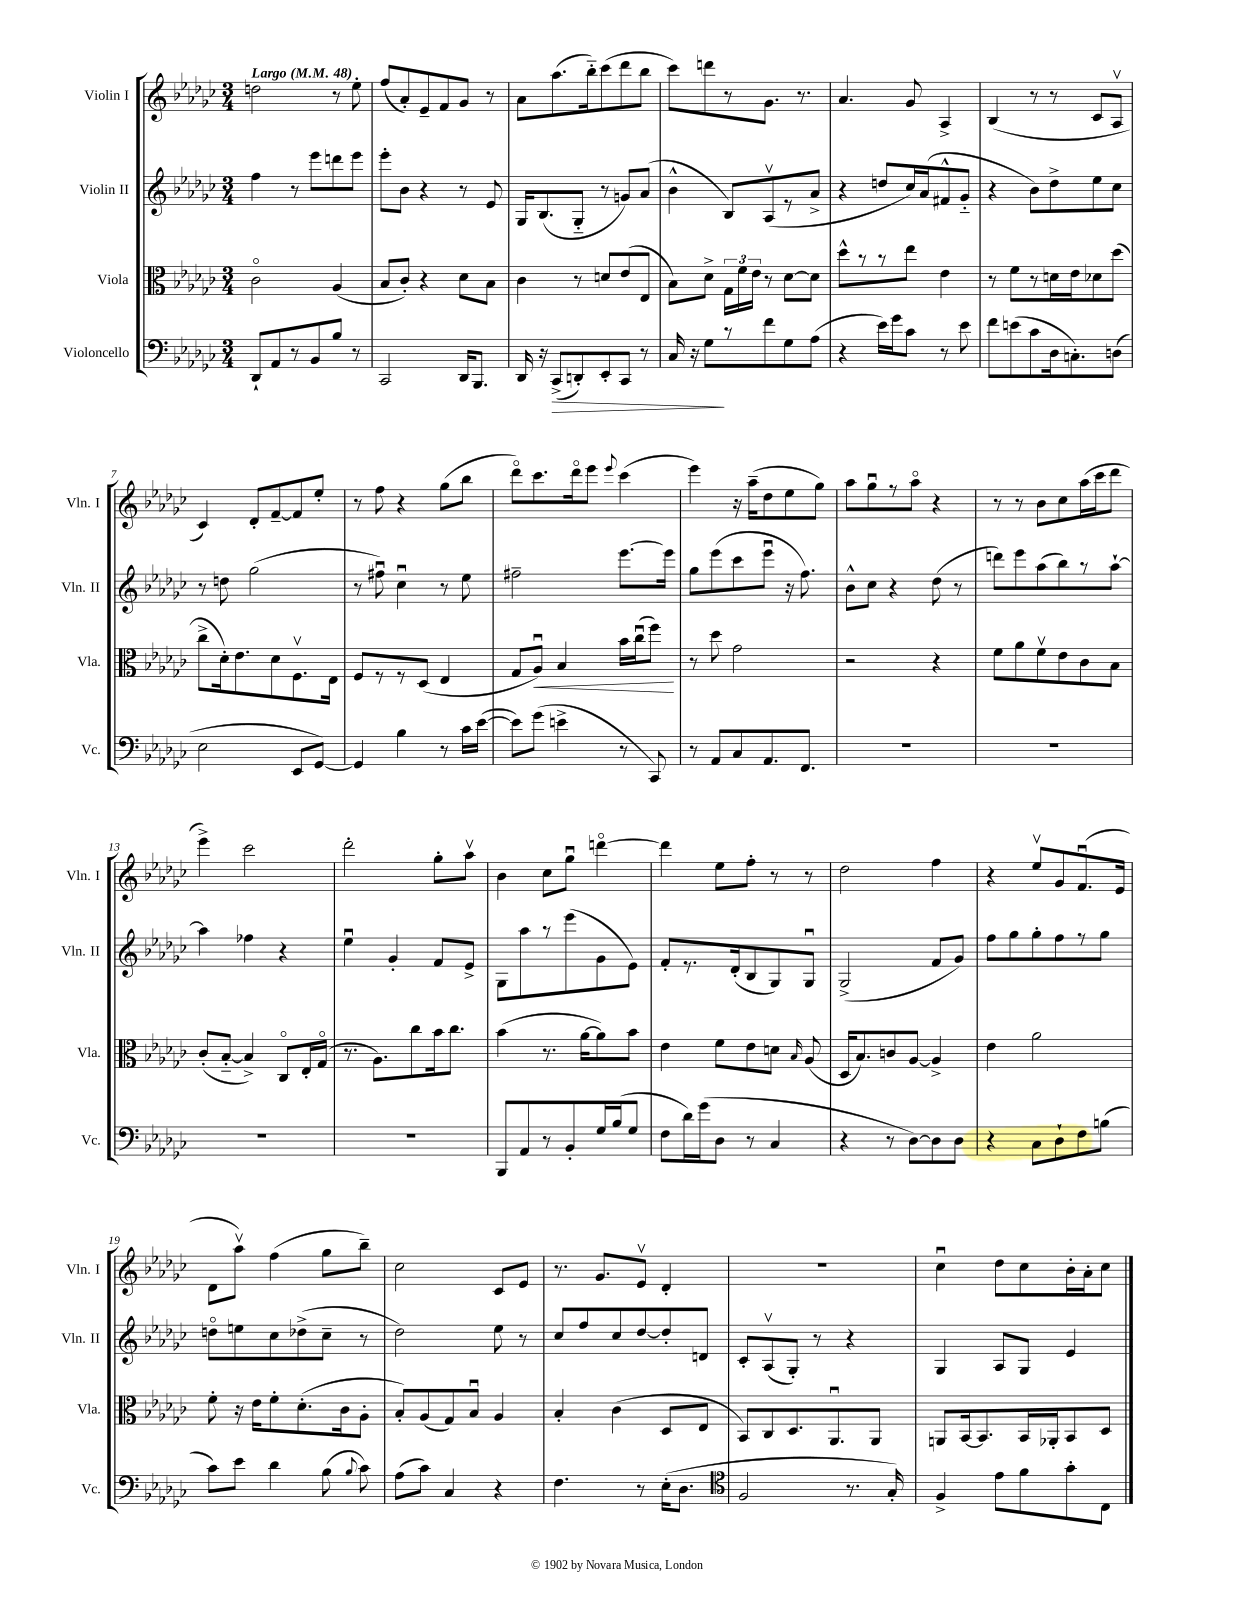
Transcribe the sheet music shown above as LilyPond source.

<<
\new StaffGroup <<
\new Staff = "s0" \with { instrumentName = "Violin I" shortInstrumentName = "Vln. I" } {
    \clef treble \key ges \major \numericTimeSignature \time 3/4 \tempo "Largo" 4 = 48
    \autoBeamOff d''2 r8 ees''8-. |
    f''8[( aes'8-.) ees'8-- f'8 ges'8] r8 |
    aes'8[ aes''8.( bes''16-_) ces'''8( des'''8 bes''8] |
    ces'''8[) d'''8 r8 ges'8.] r8. |
    aes'4. ges'8 aes4-> |
    bes4( r8 r8 ces'8[ aes8]\upbow |
    ces'4) des'8[-. f'8~-- f'8 ees''8]-. |
    r8 f''8 r4 ges''8[( bes''8] |
    des'''8[\flageolet) ces'''8. des'''16\flageolet ees'''8] \appoggiatura { ees'''8 } ces'''4( |
    ees'''4) r16 aes''16[--( des''8 ees''8 ges''8]) |
    aes''8[ ges''8\downbow r8 aes''8]\flageolet r4 |
    r8 r8 bes'8[ ces''8 aes''16( ces'''16 des'''8] |
    ees'''4->) ces'''2 |
    des'''2-. ges''8[-. aes''8]\upbow |
    bes'4 ces''8[ ges''8]\downbow d'''4~\flageolet |
    d'''4 ees''8[ f''8]-. r8 r8 |
    des''2 f''4 |
    r4 ees''8[\upbow ges'8 f'8.\downbow( ees'16] |
    des'8[ aes''8]\upbow) f''4( ges''8[ bes''8]--) |
    ces''2 ces'8[ ees'8] |
    r8. ges'8.[ ees'8]\upbow des'4-. |
    R2. |
    ces''4\downbow des''8[ ces''8 bes'16-. aes'16-. ces''8] \bar "|." |
}
\new Staff = "s1" \with { instrumentName = "Violin II" shortInstrumentName = "Vln. II" } {
    \clef treble \key ges \major \numericTimeSignature \time 3/4
    \autoBeamOff f''4 r8 ees'''8[ d'''8 ees'''8] |
    ees'''8[-. bes'8] r4 r8 ees'8 |
    ges16[ bes8.( ges8]-_ r8 g'8[) aes'8]( |
    bes'4-^ bes8[) aes8\upbow( r8 aes'8]-> |
    r4 d''8[ ces''16) aes'16( fis'8-^ ges'8]-_ |
    r4 bes'8[) des''8-> ees''8 ces''8] |
    r8 d''8 ges''2( |
    r8 fis''8\downbow) ces''4\downbow r8 ees''8 |
    fis''2-- ees'''8.[~ ees'''16] |
    ges''8[ ees'''8( ces'''8 ees'''8]\downbow r16 f''8.) |
    bes'8[-^ ces''8] r4 des''8( r8 |
    d'''8[) ees'''8 aes''8( bes''8) r8 aes''8]~-! |
    aes''4 fes''4 r4 |
    ees''4\downbow ges'4-. f'8[ ees'8]-> |
    ges8[ aes''8 r8 ees'''8( ges'8 ees'8]) |
    f'8[-. r8. des'16-.( bes8 ges8) ges8]\downbow |
    ges2->( f'8[ ges'8]) |
    f''8[ ges''8 ges''8-. f''8 r8 ges''8] |
    d''8[\flageolet e''8 ces''8 des''8->( ces''8]-- r8 |
    des''2) ees''8 r8 |
    ces''8[ f''8 ces''8 des''8~ des''8-. d'8] |
    ces'8[-. aes8\upbow( ges8]-.) r8 r4 |
    ges4 aes8[ ges8] ees'4 \bar "|." |
}
\new Staff = "s2" \with { instrumentName = "Viola" shortInstrumentName = "Vla." } {
    \clef alto \key ges \major \numericTimeSignature \time 3/4
    \autoBeamOff ces'2\flageolet aes4( |
    bes8[ ces'8]-.) r4 des'8[ bes8] |
    ces'4 r8 d'8[ ees'8( ees8] |
    bes8[) des'8]-> \tuplet 3/2 { ges16[ f'16 ees'16] } r8 des'8[~ des'8] |
    des''8[-^ r8 r8 ees''8] ees'4 |
    r8 f'8[ r8 d'16 ees'16 des'8 des''8]( |
    ces''8[-> des'16-.) ees'8. des'8 f8.\upbow ees16] |
    f8[ r8 r8 des8]( ees4 |
    ges8[ aes8]\downbow\<) bes4 bes'16[ ces''16\downbow( f''8]\!) |
    r8 des''8 ges'2 |
    r2 r4 |
    f'8[ aes'8 f'8\upbow ees'8 ces'8 bes8] |
    ces'8[-.( bes8]~-_ bes4->) ces8[\flageolet ees16-. ges16]\flageolet( |
    r8. aes8.[) ces''8 bes'16 ces''8.] |
    bes'4( r8. aes'16[~ aes'8) bes'8] |
    ees'4 f'8[ ees'8 d'8] \grace { bes16 } aes8( |
    des16[ bes8.) c'8 aes8]~ aes4-> |
    ees'4 aes'2 |
    f'8-. r16 ees'16[ f'8-. des'8.-.( ces'16 aes8]-. |
    bes8[-.) aes8( ges8) bes8]\downbow aes4 |
    bes4-. ces'4( des8[ ees8] |
    bes,8[) ces8 des8. aes,8.\downbow aes,8] |
    a,8[ bes,16~ bes,8. bes,16 aes,16-. bes,8 des8] \bar "|." |
}
\new Staff = "s3" \with { instrumentName = "Violoncello" shortInstrumentName = "Vc." } {
    \clef bass \key ges \major \numericTimeSignature \time 3/4
    \autoBeamOff des,8[-! aes,8 r8 bes,8 bes8] r8 |
    ces,2 des,16[ bes,,8.] |
    des,16 r16 ces,8[->\>( d,8-.) ees,8-. ces,8] r8 |
    ces16 r16 ges8[\! r8 f'8 ges8 aes8]( |
    r4 ees'16[) ges'16 ces'8] r8 ees'8 |
    f'8[ e'8( ces'8 des16 c8.-.) d8]( |
    ees2 ees,8[ ges,8]~) |
    ges,4 bes4 r8 ces'16[ ees'16]~( |
    ees'8[) ges'8]( e'4-> r8 ces,8) |
    r8 aes,8[ ces8 aes,8. f,8.] |
    R2. |
    R2. |
    R2. |
    R2. |
    bes,,8[ aes,8 r8 bes,8-. ges16 bes16( ges8] |
    f8[ des'16) ges'16( des8] r8 ces4 |
    r4 r8 des8[~) des8 des8] |
    r4 ces8[ des8-! f8 b8]( |
    ces'8[) ees'8] des'4 bes8( \appoggiatura { bes8 } ces'8) |
    aes8[( ces'8]) ces4 r4 |
    f4. r8 ees16[-.( des8.] |
    \clef tenor f2 r8. ges16-.) |
    f4-> ees'8[ f'8 ges'8-. ces8] \bar "|." |
}
>>
>>
